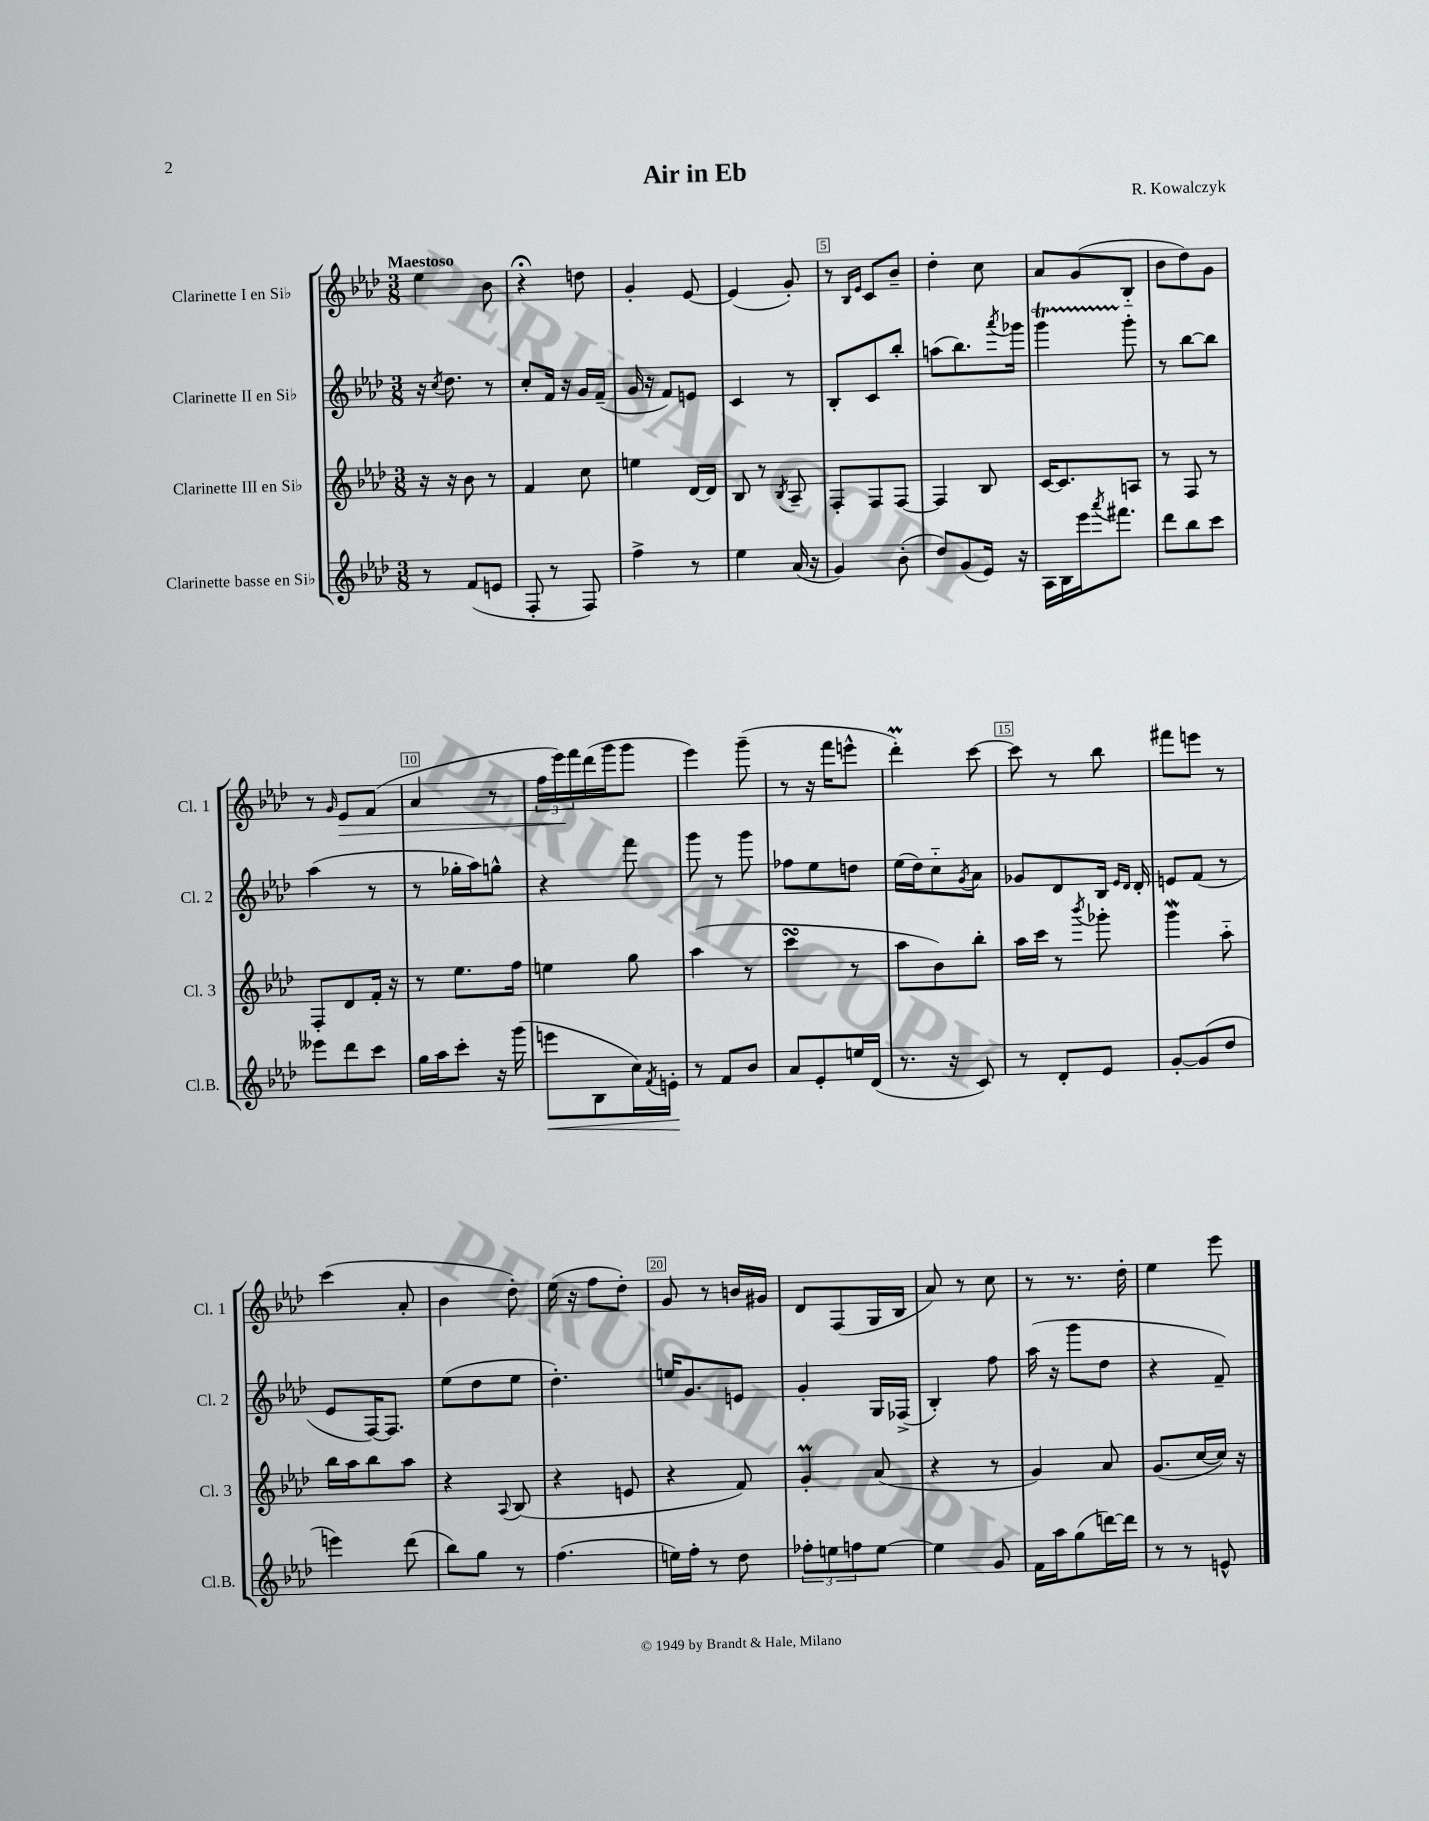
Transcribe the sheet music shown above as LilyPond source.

\header { title = "Air in Eb" composer = "R. Kowalczyk" }
<<
\new StaffGroup <<
\new Staff = "s0" \with { instrumentName = "Clarinette I en Sib" shortInstrumentName = "Cl. 1" } {
    \clef treble \key aes \major \numericTimeSignature \time 3/8 \tempo "Maestoso"
    ees''4 bes'8 |
    r4\fermata d''8 |
    g'4-. ees'8~ |
    ees'4( g'8-.) |
    r8 \grace { bes16 ees'16 } c'8 bes'8-- |
    des''4-. c''8 |
    aes'8 g'8( bes8-_ |
    bes'8 des''8) g'8 |
    r8 \grace { g'16 } ees'8\> f'8( |
    aes'4 r8 |
    \tuplet 3/2 { f''16 ees'''16\!) f'''16 } des'''16( g'''16 g'''8 |
    ees'''4) g'''8--( |
    r8 r16 f'''16 e'''8-^ |
    des'''4-.\prall) c'''8~ |
    c'''8 r8 bes''8 |
    fis'''8 e'''8 r8 |
    c'''4( aes'8-. |
    bes'4 des''8-.) |
    ees''16( r16 f''8 des''8-.) |
    g'8 r8 b'16 gis'16 |
    des'8 f8( g16 bes16 |
    aes'8) r8 c''8 |
    r8 r8. des''16-. |
    ees''4 ees'''8 \bar "|." |
}
\new Staff = "s1" \with { instrumentName = "Clarinette II en Sib" shortInstrumentName = "Cl. 2" } {
    \clef treble \key aes \major \numericTimeSignature \time 3/8
    r16 \acciaccatura { c''8 } des''8. r8 |
    c''8-. f'16 r16 g'16 f'16--( |
    g'16 r16 f'8) e'8 |
    c'4 r8 |
    bes8-. c'8 bes''8-. |
    a''8( bes''8.) \acciaccatura { aes'''8 } ges'''16 |
    g'''4\startTrillSpan g'''8-.\stopTrillSpan |
    r8 bes''8~ bes''8 |
    aes''4( r8 |
    r8 ges''16-. aes''16) g''8-^ |
    r4 f'''8 |
    g'''8 r8 g'''8 |
    fes''8 ees''8 d''8 |
    ees''16( des''16) c''8-_ \acciaccatura { g'8 } aes'8 |
    ges'8 des'8 bes16 \grace { ees'16 des'16 } des'16-. |
    e'8 f'8( r8 |
    ees'8 f16~) f8. |
    ees''8( des''8 ees''8 |
    des''4.-.) |
    e''16 g'8. e'8 |
    g'4-. g16 fes16->( |
    bes4-.) f''8 |
    aes''16( r16 g'''8 des''8 |
    r4 f'8--) \bar "|." |
}
\new Staff = "s2" \with { instrumentName = "Clarinette III en Sib" shortInstrumentName = "Cl. 3" } {
    \clef treble \key aes \major \numericTimeSignature \time 3/8
    r16 r16 bes'8 r8 |
    f'4 c''8 |
    e''4 des'16~ des'16 |
    bes8 r8 \acciaccatura { bes8 } aes8-- |
    f8-. f8 f8~ |
    f4 bes8 |
    c'16~ c'8. a8 |
    r8 f8 r8 |
    f8-. des'8 f'16-. r16 |
    r8 ees''8. f''16 |
    e''4 g''8 |
    aes''4( r8 |
    c'''4\turn r8 |
    aes''8 bes'8) bes''8-. |
    aes''16 c'''16 r8 \acciaccatura { bes'''8 } ges'''8-. |
    g'''4\mordent aes''8-_ |
    bes''16 aes''16 bes''8 aes''8 |
    r4 \appoggiatura { aes8 } bes8( |
    r4 e'8 |
    r4 f'8) |
    g'4-.\prall aes'8( |
    r4 r8 |
    g'4) aes'8 |
    g'8.( c''16~ c''16) r16 \bar "|." |
}
\new Staff = "s3" \with { instrumentName = "Clarinette basse en Sib" shortInstrumentName = "Cl.B." } {
    \clef treble \key aes \major \numericTimeSignature \time 3/8
    r8 f'8( e'8 |
    f8-. r8 f8) |
    f''4-> r8 |
    ees''4 aes'16( r16 |
    g'4) bes'8-.( |
    des''8) g'8( ees'16) r16 |
    aes16 bes16 ees'''16 \acciaccatura { aes'''8 } fis'''8. |
    des'''8 bes''8 c'''8 |
    eeses'''8 des'''8 c'''8 |
    g''16 aes''16 c'''8-. r16 g'''16( |
    e'''8\< bes8 c''16) \acciaccatura { f'8 } e'16-.\! |
    r8 f'8 bes'8 |
    aes'8 ees'8-. e''16 des'16( |
    r8. r16 c'8) |
    r8 des'8-. ees'8 |
    g'8~-. g'8( des''8 |
    e'''4) des'''8( |
    bes''8) g''8 r8 |
    f''4.( |
    e''16) f''16-. r8 des''8 |
    \tuplet 3/2 { fes''8-. e''8 f''8 } e''8~ |
    e''4 g'8 |
    f'16 aes''16 g''8( d'''16~) d'''16 |
    r8 r8 e'8-^ \bar "|." |
}
>>
>>
\layout { \context { \Score \override BarNumber.break-visibility = ##(#f #t #t) barNumberVisibility = #(every-nth-bar-number-visible 5) \override BarNumber.stencil = #(make-stencil-boxer 0.1 0.3 ly:text-interface::print) } }
